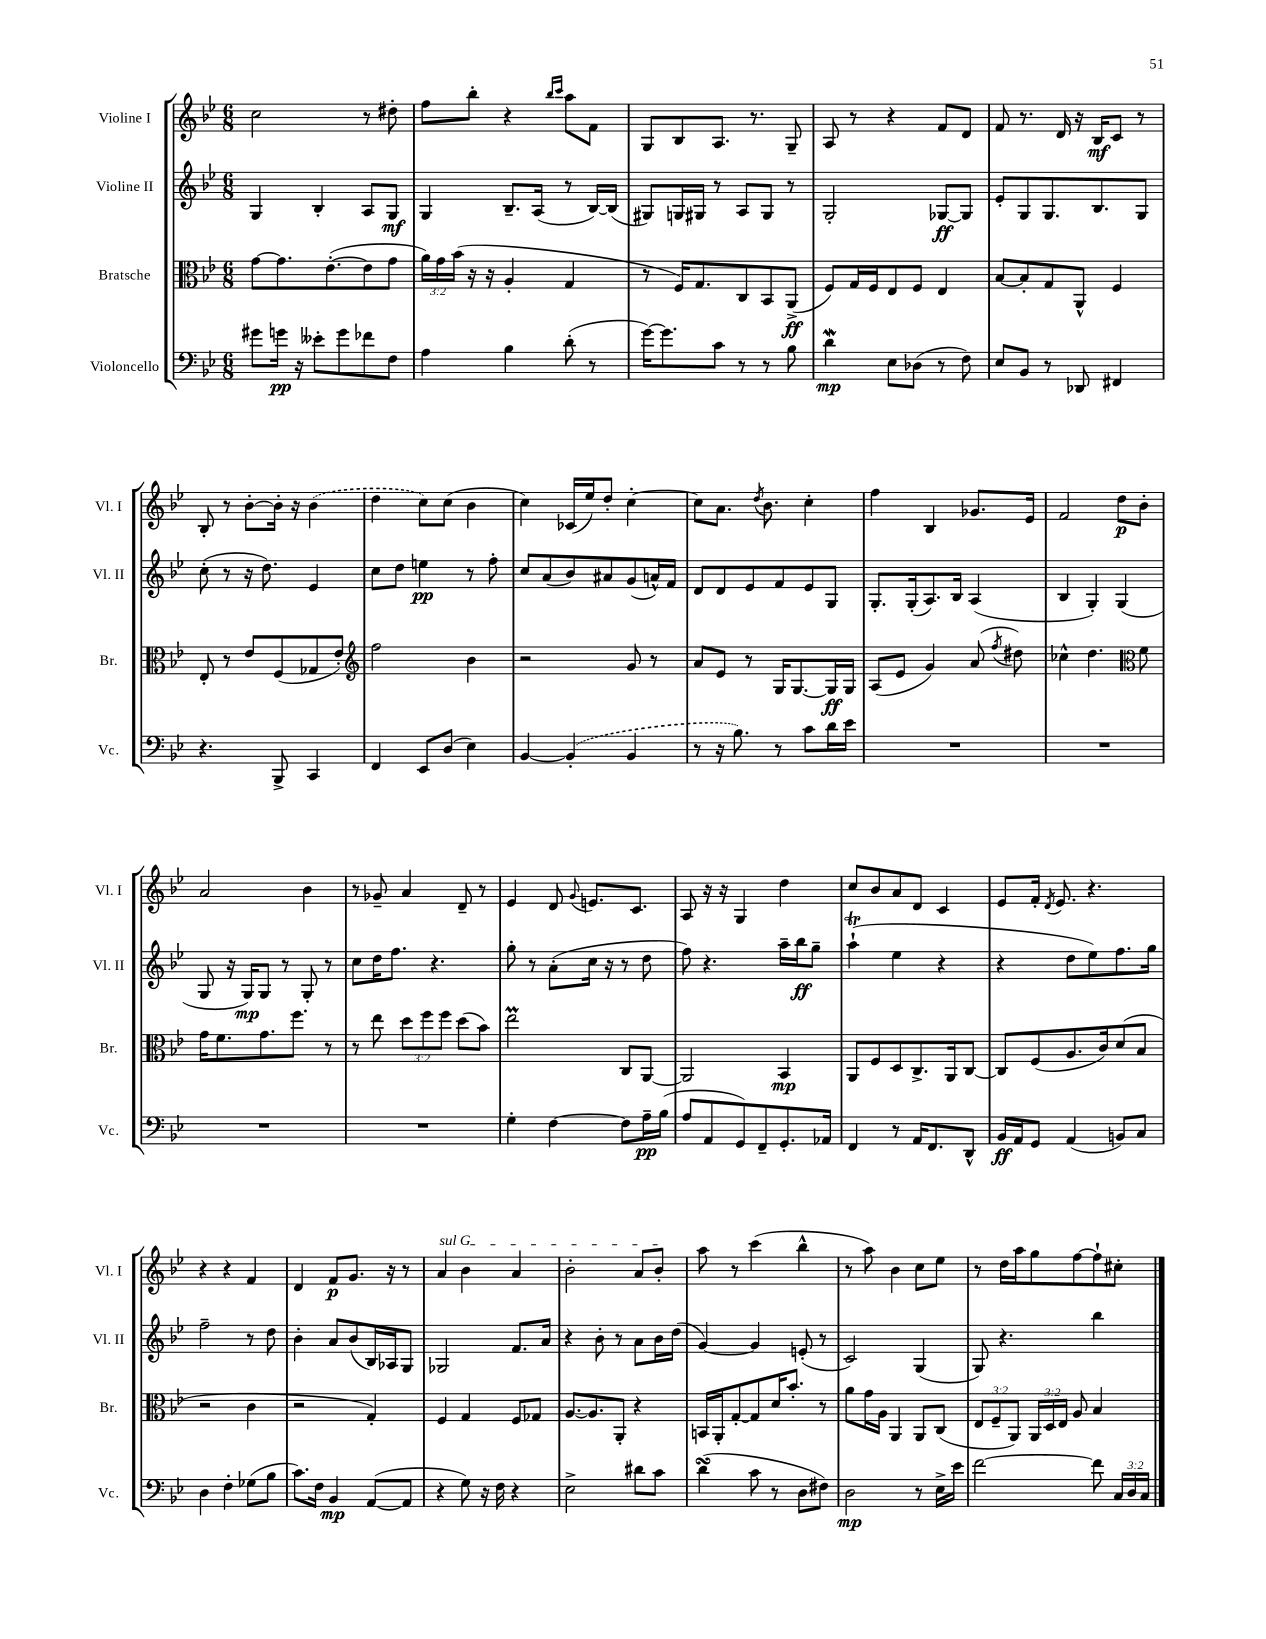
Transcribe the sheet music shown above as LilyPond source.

<<
\new StaffGroup <<
\new Staff = "s0" \with { instrumentName = "Violine I" shortInstrumentName = "Vl. I" } {
    \clef treble \key bes \major \numericTimeSignature \time 6/8
    \autoBeamOff c''2 r8 dis''8-. |
    f''8[ bes''8]-. r4 \grace { bes''16[ c'''16] } a''8[ f'8] |
    g8[ bes8 a8.] r8. g8-- |
    a8 r8 r4 f'8[ d'8] |
    f'8 r8. d'16 r16 bes16[\mf c'8] r8 |
    bes8-. r8 bes'8[~-. bes'16]-. r16 \once \slurDashed bes'4( |
    d''4 c''8[) c''8]( bes'4 |
    c''4) ces'16[( ees''16) d''8]-. c''4~-. |
    c''8[ a'8.] \acciaccatura { d''8 } bes'8. c''4-. |
    f''4 bes4 ges'8.[ ees'16] |
    f'2 d''8[\p bes'8]-. |
    a'2 bes'4 |
    r8 ges'8-- a'4 d'8-- r8 |
    ees'4 d'8 \appoggiatura { g'8 } e'8.[ c'8.] |
    a8 r16 r16 g4 d''4 |
    c''8[ bes'8 a'8 d'8] c'4 |
    ees'8[ f'16]-. \acciaccatura { d'8 } ees'8. r4. |
    r4 r4 f'4 |
    d'4 f'8[\p g'8.] r16 r8 |
    \once \override TextSpanner.bound-details.left.text = \markup { \italic "sul G" } a'4\startTextSpan bes'4 a'4 |
    bes'2-. a'8[ bes'8]-.\stopTextSpan |
    a''8 r8 c'''4( bes''4-^ |
    r8 a''8) bes'4 c''8[ ees''8] |
    r8 d''16[ a''16 g''8 f''8~ f''8-! cis''8]-. \bar "|." |
}
\new Staff = "s1" \with { instrumentName = "Violine II" shortInstrumentName = "Vl. II" } {
    \clef treble \key bes \major \numericTimeSignature \time 6/8
    \autoBeamOff g4 bes4-. a8[ g8]\mf |
    g4 bes8.[-- a16]( r8 bes16[~) bes16]( |
    gis8[) g16 gis16] r8 a8[ gis8] r8 |
    g2-. ges8[~\ff ges8] |
    ees'8[-. g8 g8. bes8. g8] |
    c''8-.( r8 r16 d''8.) ees'4 |
    c''8[ d''8] e''4\pp r8 f''8-. |
    c''8[ a'8( bes'8) ais'8 g'8( a'16-^) f'16] |
    d'8[ d'8 ees'8 f'8 ees'8 g8] |
    g8.[-. g16-.( a8.) bes16] a4( |
    bes4 g4-.) g4( |
    g8 r16 g16[\mp) g8] r8 g8-. r8 |
    c''8[ d''16 f''8.] r4. |
    g''8-. r8 a'8[-.( c''16] r16 r8 d''8 |
    f''8) r4. a''16[-- bes''16\ff g''8]-- |
    a''4-!\trill( ees''4 r4 |
    r4 d''8[ ees''8) f''8. g''16] |
    f''2-- r8 d''8 |
    bes'4-. a'8[ bes'8( bes16) aes16 g8] |
    ges2 f'8.[ a'16] |
    r4 bes'8-. r8 a'8[ bes'16 d''16]( |
    g'4~) g'4 e'8-.( r8 |
    c'2) g4( |
    g8) r4. bes''4 \bar "|." |
}
\new Staff = "s2" \with { instrumentName = "Bratsche" shortInstrumentName = "Br." } {
    \clef alto \key bes \major \numericTimeSignature \time 6/8 \override Staff.TupletNumber.text = #tuplet-number::calc-fraction-text
    \autoBeamOff g'8[~ g'8. ees'8.~-.( ees'8 g'8] |
    \tuplet 3/2 { a'16[) g'16 bes'16]( } r16 r16 a4-. g4 |
    r8 f16[) g8. c8 bes,8 a,8]->\ff( |
    f8[) g16 f16 ees8 f8] ees4 |
    bes8[~ bes8-. g8 a,8]-^ f4 |
    ees8-. r8 ees'8[ f8( ges8 ees'8]-.) |
    \clef treble f''2 bes'4 |
    r2 g'8 r8 |
    a'8[ ees'8] r8 g16[ g8.~ g16\ff g16] |
    a8[( ees'8] g'4) a'8( \acciaccatura { f''8 } dis''8) |
    ces''4-^ d''4. \clef alto f'8 |
    g'16[ f'8. g'8. f''8.] r8 |
    r8 ees''8 \tuplet 3/2 { d''8[ f''8 f''8] } d''8[( bes'8]) |
    ees''2\prall c8[ a,8]~ |
    a,2 bes,4\mp |
    a,8[ f8 d8 c8.-> a,16 c8]~ |
    c8[ f8( a8. c'16) d'8( bes8] |
    r2 c'4 |
    r2 g4-.) |
    f4 g4 f8[ ges8] |
    a8.[~ a8. a,8]-. r4 |
    b,16[ a,16-. g8~-. g8 d'16 bes'8.]-. r8 |
    a'8[ g'16 a16] a,4 a,8[ c8]( |
    \tuplet 3/2 { ees8[ f8-- a,8]) } \tuplet 3/2 { a,16[ d16 ees16] } a8 bes4 \bar "|." |
}
\new Staff = "s3" \with { instrumentName = "Violoncello" shortInstrumentName = "Vc." } {
    \clef bass \key bes \major \numericTimeSignature \time 6/8 \override Staff.TupletNumber.text = #tuplet-number::calc-fraction-text
    \autoBeamOff gis'8[ g'16]\pp r16 eeses'8[-. g'8 fes'8 f8] |
    a4 bes4 d'8-.( r8 |
    g'16[~) g'8. c'8] r8 r8 bes8 |
    d'4\mordent\mp ees8[ des8]( r8 f8) |
    ees8[ bes,8] r8 des,8 fis,4 |
    r4. bes,,8-> c,4 |
    f,4 ees,8[ d8]( ees4) |
    bes,4~ \once \slurDashed bes,4-.( bes,4 |
    r8 r16 bes8.) r8 c'8[ d'16 ees'16] |
    R2. |
    R2. |
    R2. |
    R2. |
    g4-. f4~ f8[ a16--\pp bes16]( |
    a8[ a,8 g,8) f,8-- g,8.-. aes,16] |
    f,4 r8 a,16[ f,8. d,8]-^ |
    bes,16[\ff a,16 g,8] a,4( b,8[) c8] |
    d4 f4-. ges8[( bes8] |
    c'8.[) f16] bes,4\mp a,8[~( a,8] |
    r4 g8) r16 f16 r4 |
    ees2-> dis'8[ c'8] |
    d'4\turn( c'8 r8 d8[ fis8]) |
    d2\mp r8 ees16[-> ees'16] |
    f'2~ f'8 \tuplet 3/2 { c16[ d16 c16] } \bar "|." |
}
>>
>>
\layout { \context { \Score \remove "Bar_number_engraver" } }
